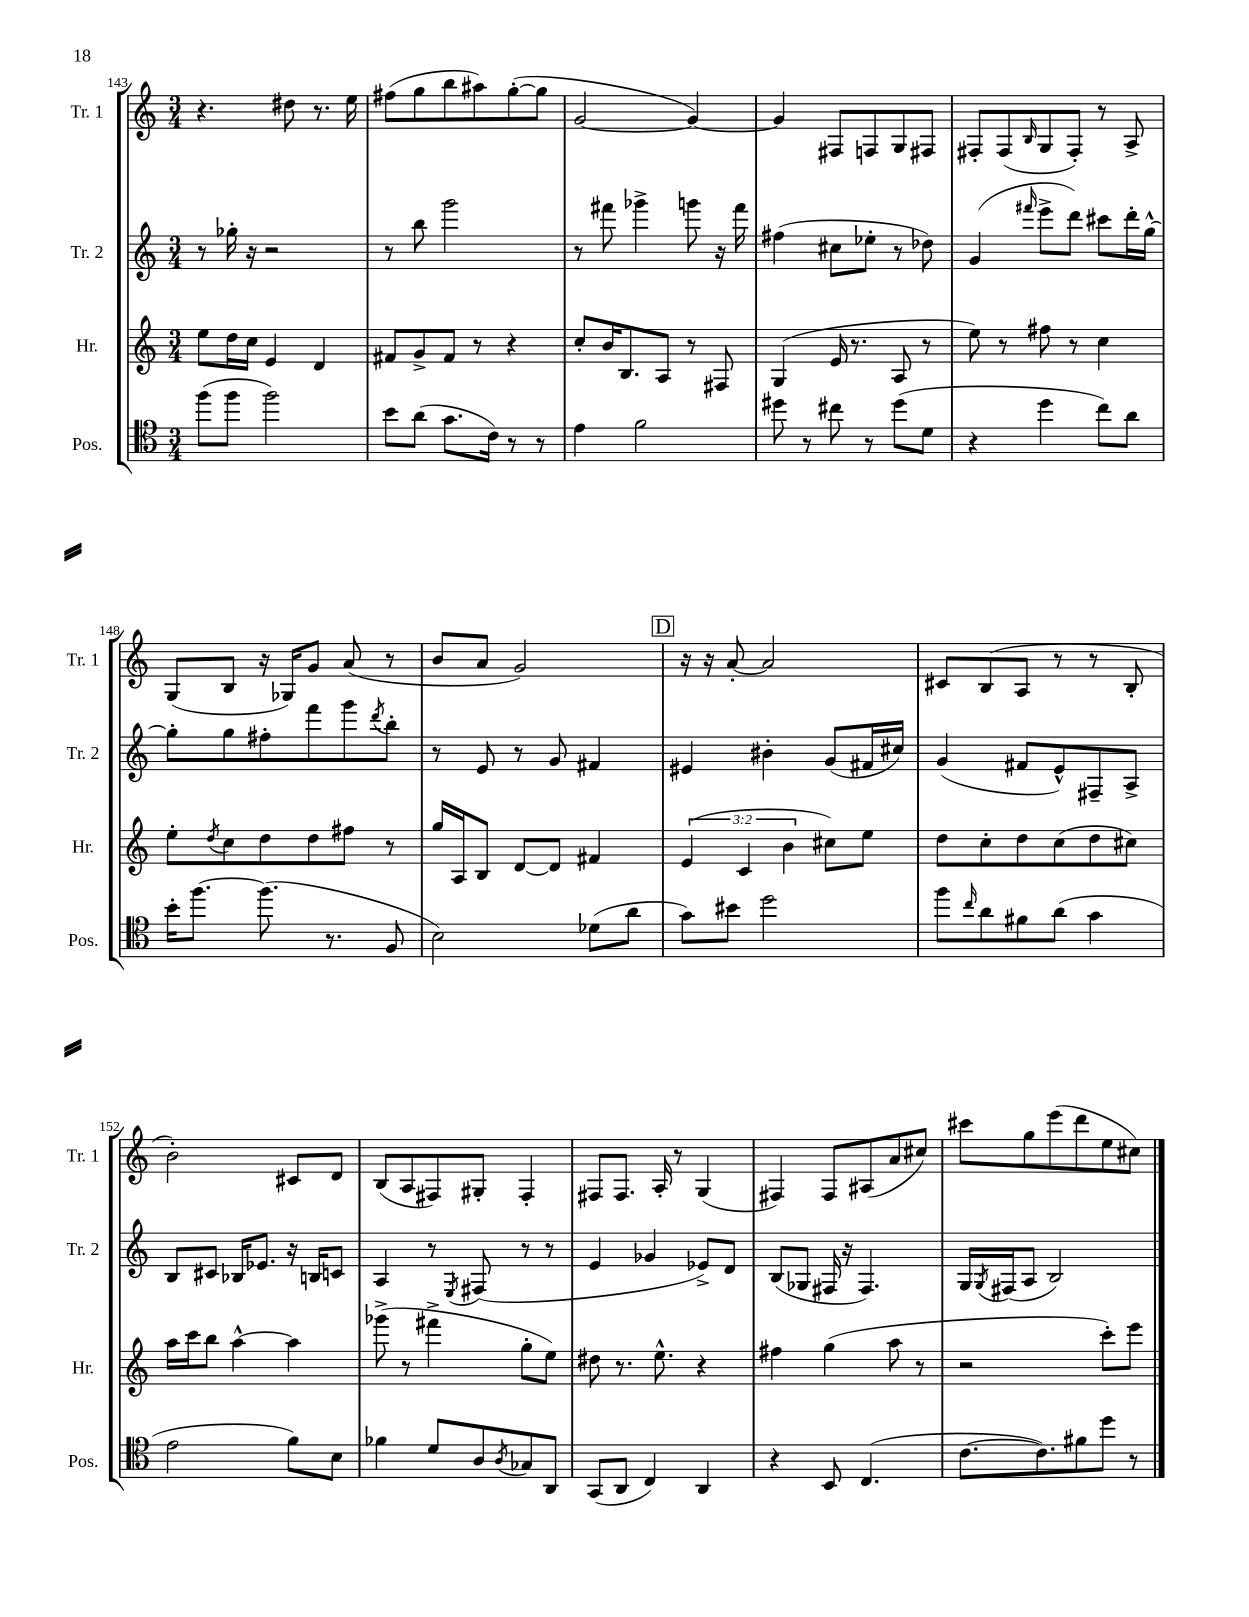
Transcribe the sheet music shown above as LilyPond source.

<<
\new StaffGroup <<
\new Staff = "s0" \with { instrumentName = "Tr. 1" shortInstrumentName = "Tr. 1" } {
    \clef treble \key c \major \numericTimeSignature \time 3/4
    r4. dis''8 r8. e''16 |
    fis''8( g''8 b''8 ais''8) g''8~-.( g''8 |
    g'2~ g'4~) |
    g'4 fis8 f8 g8 fis8 |
    fis8-. fis8( \grace { b16 } g8 fis8-.) r8 a8-> |
    g8( b8 r16 ges16) g'8 a'8( r8 |
    b'8 a'8 g'2) |
    \mark \markup { \box "D" } r16 r16 a'8~-. a'2 |
    cis'8 b8( a8 r8 r8 b8-. |
    b'2-.) cis'8 d'8 |
    b8( a8 fis8) gis8-. fis4-. |
    fis8 fis8. a16-. r8 g4( |
    fis4) fis8 ais8( a'8 cis''8) |
    cis'''8 g''8 e'''8( d'''8 e''8 cis''8) \bar "|." |
}
\new Staff = "s1" \with { instrumentName = "Tr. 2" shortInstrumentName = "Tr. 2" } {
    \clef treble \key c \major \numericTimeSignature \time 3/4
    r8 ges''16-. r16 r2 |
    r8 b''8 g'''2 |
    r8 fis'''8 ges'''4-> g'''8 r16 fis'''16 |
    fis''4( cis''8 ees''8-. r8 des''8) |
    g'4( \grace { fis'''16 } e'''8-> d'''8) cis'''8 d'''16-. g''16~-^ |
    g''8-. g''8 fis''8-. f'''8 g'''8 \acciaccatura { d'''8 } b''8-. |
    r8 e'8 r8 g'8 fis'4 |
    \mark \markup { \box "D" } eis'4 bis'4-. g'8( fis'16 cis''16) |
    g'4( fis'8 e'8-^) fis8-- a8-> |
    b8 cis'8 bes16 ees'8. r16 b16 c'8 |
    a4 r8 \acciaccatura { e8 } fis8( r8 r8 |
    e'4 ges'4 ees'8->) d'8 |
    b8( ges8 fis16 r16 fis4.) |
    g16 \acciaccatura { g8 } fis16( a8 b2) \bar "|." |
}
\new Staff = "s2" \with { instrumentName = "Hr." shortInstrumentName = "Hr." } {
    \clef treble \key c \major \numericTimeSignature \time 3/4 \override Staff.TupletNumber.text = #tuplet-number::calc-fraction-text
    e''8 d''16 c''16 e'4 d'4 |
    fis'8 g'8-> fis'8 r8 r4 |
    c''8-. b'16 b8. a8 r8 fis8 |
    g4( e'16 r8. a8 r8 |
    e''8) r8 fis''8 r8 c''4 |
    e''8-. \acciaccatura { d''8 } c''8 d''8 d''8 fis''8 r8 |
    g''16 a16 b8 d'8~ d'8 fis'4 |
    \mark \markup { \box "D" } \tuplet 3/2 { e'4( c'4 b'4 } cis''8) e''8 |
    d''8 c''8-. d''8 c''8( d''8 cis''8) |
    a''16 c'''16 b''8 a''4~-^ a''4 |
    ges'''8->( r8 fis'''4-> g''8-. e''8) |
    dis''8 r8. e''8.-^ r4 |
    fis''4 g''4( a''8 r8 |
    r2 c'''8-.) e'''8 \bar "|." |
}
\new Staff = "s3" \with { instrumentName = "Pos." shortInstrumentName = "Pos." } {
    \clef tenor \key c \major \numericTimeSignature \time 3/4
    f''8( f''8 f''2) |
    b'8 a'8( g'8. c'16) r8 r8 |
    e'4 f'2 |
    dis''8 r8 cis''8 r8 dis''8( d'8 |
    r4 d''4 c''8) a'8 |
    b'16-. f''8.~ f''8.( r8. f8 |
    b2) des'8( a'8 |
    \mark \markup { \box "D" } g'8) bis'8 d''2 |
    f''8 \grace { c''16 } a'8 fis'8 a'8( g'4 |
    e'2 f'8) b8 |
    fes'4 d'8 a8 \acciaccatura { a8 } ges8 a,8 |
    g,8( a,8 c4) a,4 |
    r4 b,8 c4.( |
    c'8.~ c'8.) fis'8 d''8 r8 \bar "|." |
}
>>
>>
\layout { \context { \Score currentBarNumber = #143 } }
